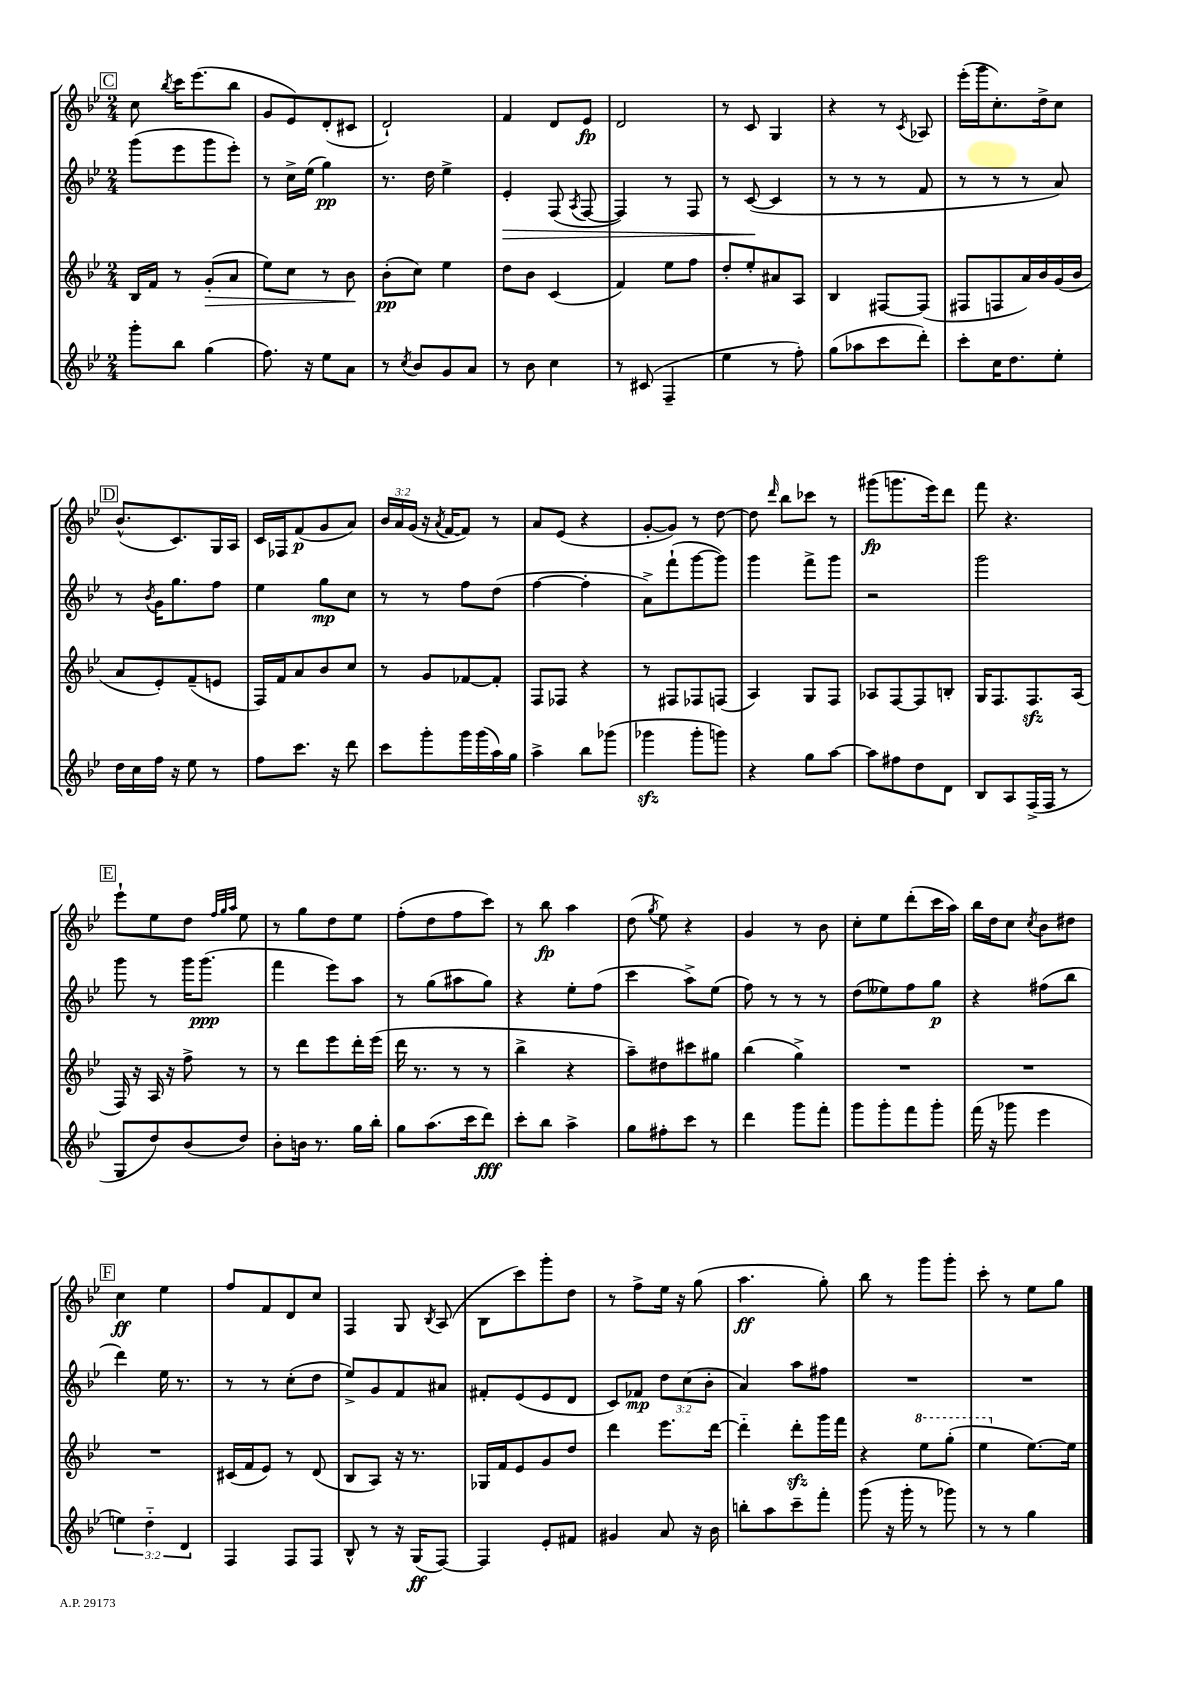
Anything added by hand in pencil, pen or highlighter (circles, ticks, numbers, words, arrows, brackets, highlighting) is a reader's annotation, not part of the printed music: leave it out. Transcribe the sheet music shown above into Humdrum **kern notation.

**kern	**kern	**kern	**kern
*staff4	*staff3	*staff2	*staff1
*clefG2	*clefG2	*clefG2	*clefG2
*k[b-e-]	*k[b-e-]	*k[b-e-]	*k[b-e-]
*M2/4	*M2/4	*M2/4	*M2/4
8ggg'	16B-	(8ggg	8cc
.	16f	.	.
.	.	.	8qbb-
8bb-	8r	8eee-	16ccc
.	.	.	(8.eee-
(4gg	(8g'	8ggg	.
.	8a	8eee-')	8bb-
=	=	=	=
8.ff)	8ee-)	8r	8g
.	8cc	16cc^	8e-)
16r	.	(16ee-	.
8ee-	8r	4gg)	(8d'
8a	8b-	.	8c#
=	=	=	=
8r	(8b-'	8.r	2d`)
8qcc	.	.	.
8b-	8cc)	.	.
.	.	16dd	.
8g	4ee-	4ee-^	.
8a	.	.	.
=	=	=	=
8r	8dd	4e-'	4f
8b-	8b-	.	.
4cc	(4c	(8F	8d
.	.	8qA	.
.	.	[8F	8e-
=	=	=	=
8r	4f)	4F])	2d
(8c#	.	.	.
4F~	8ee-	8r	.
.	8ff	8F	.
=	=	=	=
4ee-	8dd'	8r	8r
.	8ee-'	([8c	8c
8r	8a#	4c]	4G
8ff')	8A	.	.
=	=	=	=
(8gg	4B-	8r	4r
8aa-	.	8r	.
8ccc	[8F#	8r	8r
.	.	.	8qc
8ddd')	(8F#]	8f	8A-
=	=	=	=
8ccc'	8F#	8r	(16eee-'
.	.	.	16ggg
16cc	8F	8r	8.cc')
8.dd	.	.	.
.	16a)	8r	.
.	16b-	.	16dd^
8ee-'	(16g	8a)	8cc
.	16b-	.	.
=	=	=	=
16dd	8a	8r	(8.b-^^
16cc	.	.	.
.	.	8qb-	.
16ff	8e-')	16g	.
16r	.	8.gg	8.c)
8ee-	(8f~	.	.
8r	8e	8ff	16G
.	.	.	16A
=	=	=	=
8ff	16F)	4ee-	16c
.	16f	.	16F-
8.ccc	8a	.	(8f
.	8b-	8gg	8g
16r	.	.	.
8ddd	8cc	8cc	8a)
=	=	=	=
8ccc	8r	8r	24b-
.	.	.	24a
.	.	.	(24g
8ggg'	8g	8r	16r
.	.	.	8qa
.	.	.	[16f
16ggg	[8f-	8ff	8f])
(16ggg	.	.	.
16aa)	8f-']	(8dd	8r
16gg	.	.	.
=	=	=	=
4aa^	8F	[4ff	8a
.	8F-	.	(8e-
8bb-	4r	4ff']	4r
(8ggg-	.	.	.
=	=	=	=
4ggg-	8r	8a^)	[8g'
.	8F#	(8fff`	8g])
8ggg-'	8F-	[8ggg	8r
8ggg)	(8F	8ggg])	[8dd
=	=	=	=
4r	4A)	4ggg	8dd]
.	.	.	16qqddd
.	.	.	8bb-
8gg	8G	8fff^	8ccc-
[8aa	8F	8ggg	8r
=	=	=	=
8aa]	8A-	2r	(8ggg#
8ff#	[8F	.	8.ggg
8dd	8F]	.	.
.	.	.	16eee-)
8d	8B'	.	8ddd
=	=	=	=
8B-	16G	2ggg	8fff
.	8.F	.	.
8A	.	.	4.r
(16F^	8.F	.	.
16F	.	.	.
8r	.	.	.
.	(16A	.	.
=	=	=	=
8G	16F)	8ggg	8eee-`
.	16r	.	.
8dd)	16A	8r	8ee-
.	16r	.	.
(8b-	8ff^	16ggg	8dd
.	.	(8.ggg	.
.	.	.	32qqff
.	.	.	32qqgg
.	.	.	32qqaa
8dd)	8r	.	8ee-
=	=	=	=
8b-'	8r	4fff	8r
16b	8ddd	.	8gg
8.r	.	.	.
.	8eee-	8eee-)	8dd
16gg	16ddd'	8aa	8ee-
16bb-'	(16eee-	.	.
=	=	=	=
8gg	16ddd	8r	(8ff'
.	8.r	.	.
(8.aa	.	(8gg	8dd
.	8r	8aa#	8ff
16ccc	.	.	.
8ddd)	8r	8gg)	8ccc)
=	=	=	=
8ccc'	4bb-^	4r	8r
8bb-	.	.	8bb-
4aa^	4r	8ee-'	4aa
.	.	(8ff	.
=	=	=	=
8gg	8aa~)	4ccc	(8dd
.	.	.	8qgg
8ff#'	8dd#	.	8ee-)
8ccc	8ccc#	8aa^)	4r
8r	8gg#	(8ee-	.
=	=	=	=
4ddd	(4bb-	8ff)	4g
.	.	8r	.
8ggg	4gg^)	8r	8r
8fff'	.	8r	8b-
=	=	=	=
8ggg	2r	(8dd	8cc'
8ggg'	.	8ee--)	8ee-
8fff	.	8ff	(8ddd'
8ggg'	.	8gg	16ccc
.	.	.	16aa)
=	=	=	=
(16fff	2r	4r	16bb-
16r	.	.	16dd
8ggg-	.	.	8cc
.	.	.	8qcc
4eee-	.	(8ff#	8b-
.	.	8bb-	8dd#
=	=	=	=
6ee)	2r	4ddd)	4cc
6dd'~	.	.	.
.	.	16ee-	4ee-
.	.	8.r	.
6d	.	.	.
=	=	=	=
4F	(16c#	8r	8ff
.	16f	.	.
.	8e-)	8r	8f
8F	8r	(8cc'	8d
8F	(8d	8dd	8cc
=	=	=	=
8B-^^	8B-	8ee-^)	4F
8r	8A)	8g	.
16r	16r	8f	8G
(16G	8.r	.	.
.	.	.	8qB-
[8F)	.	8a#	(8A
=	=	=	=
4F]	16G-	8f#'	8B-
.	16f	.	.
.	8e-	(8e-	8ccc)
8e-'	8g	8e-	8ggg'
8f#	8dd	8d	8dd
=	=	=	=
4g#	4ddd	8c)	8r
.	.	8f-	8ff^
8a	8.eee-	12dd	16ee-
.	.	.	16r
.	.	(12cc	.
16r	.	.	(8gg
.	.	12b-'	.
16b-	[16ddd	.	.
=	=	=	=
8bb'	4ddd'~]	4a)	4.aa
8aa	.	.	.
8ccc~	8ddd'	8aa	.
8fff'	16ggg	8ff#	8gg')
.	16fff	.	.
=	=	=	=
(8ggg	4r	2r	8bb-
16r	.	.	8r
16ggg'	.	.	.
8r	8eee-	.	8ggg
8ggg-)	(8ggg'	.	8ggg'
=	=	=	=
8r	4eee-	2r	8ccc'
8r	.	.	8r
4gg	[8.ee-)	.	8ee-
.	.	.	8gg
.	16ee-]	.	.
==	==	==	==
*-	*-	*-	*-
